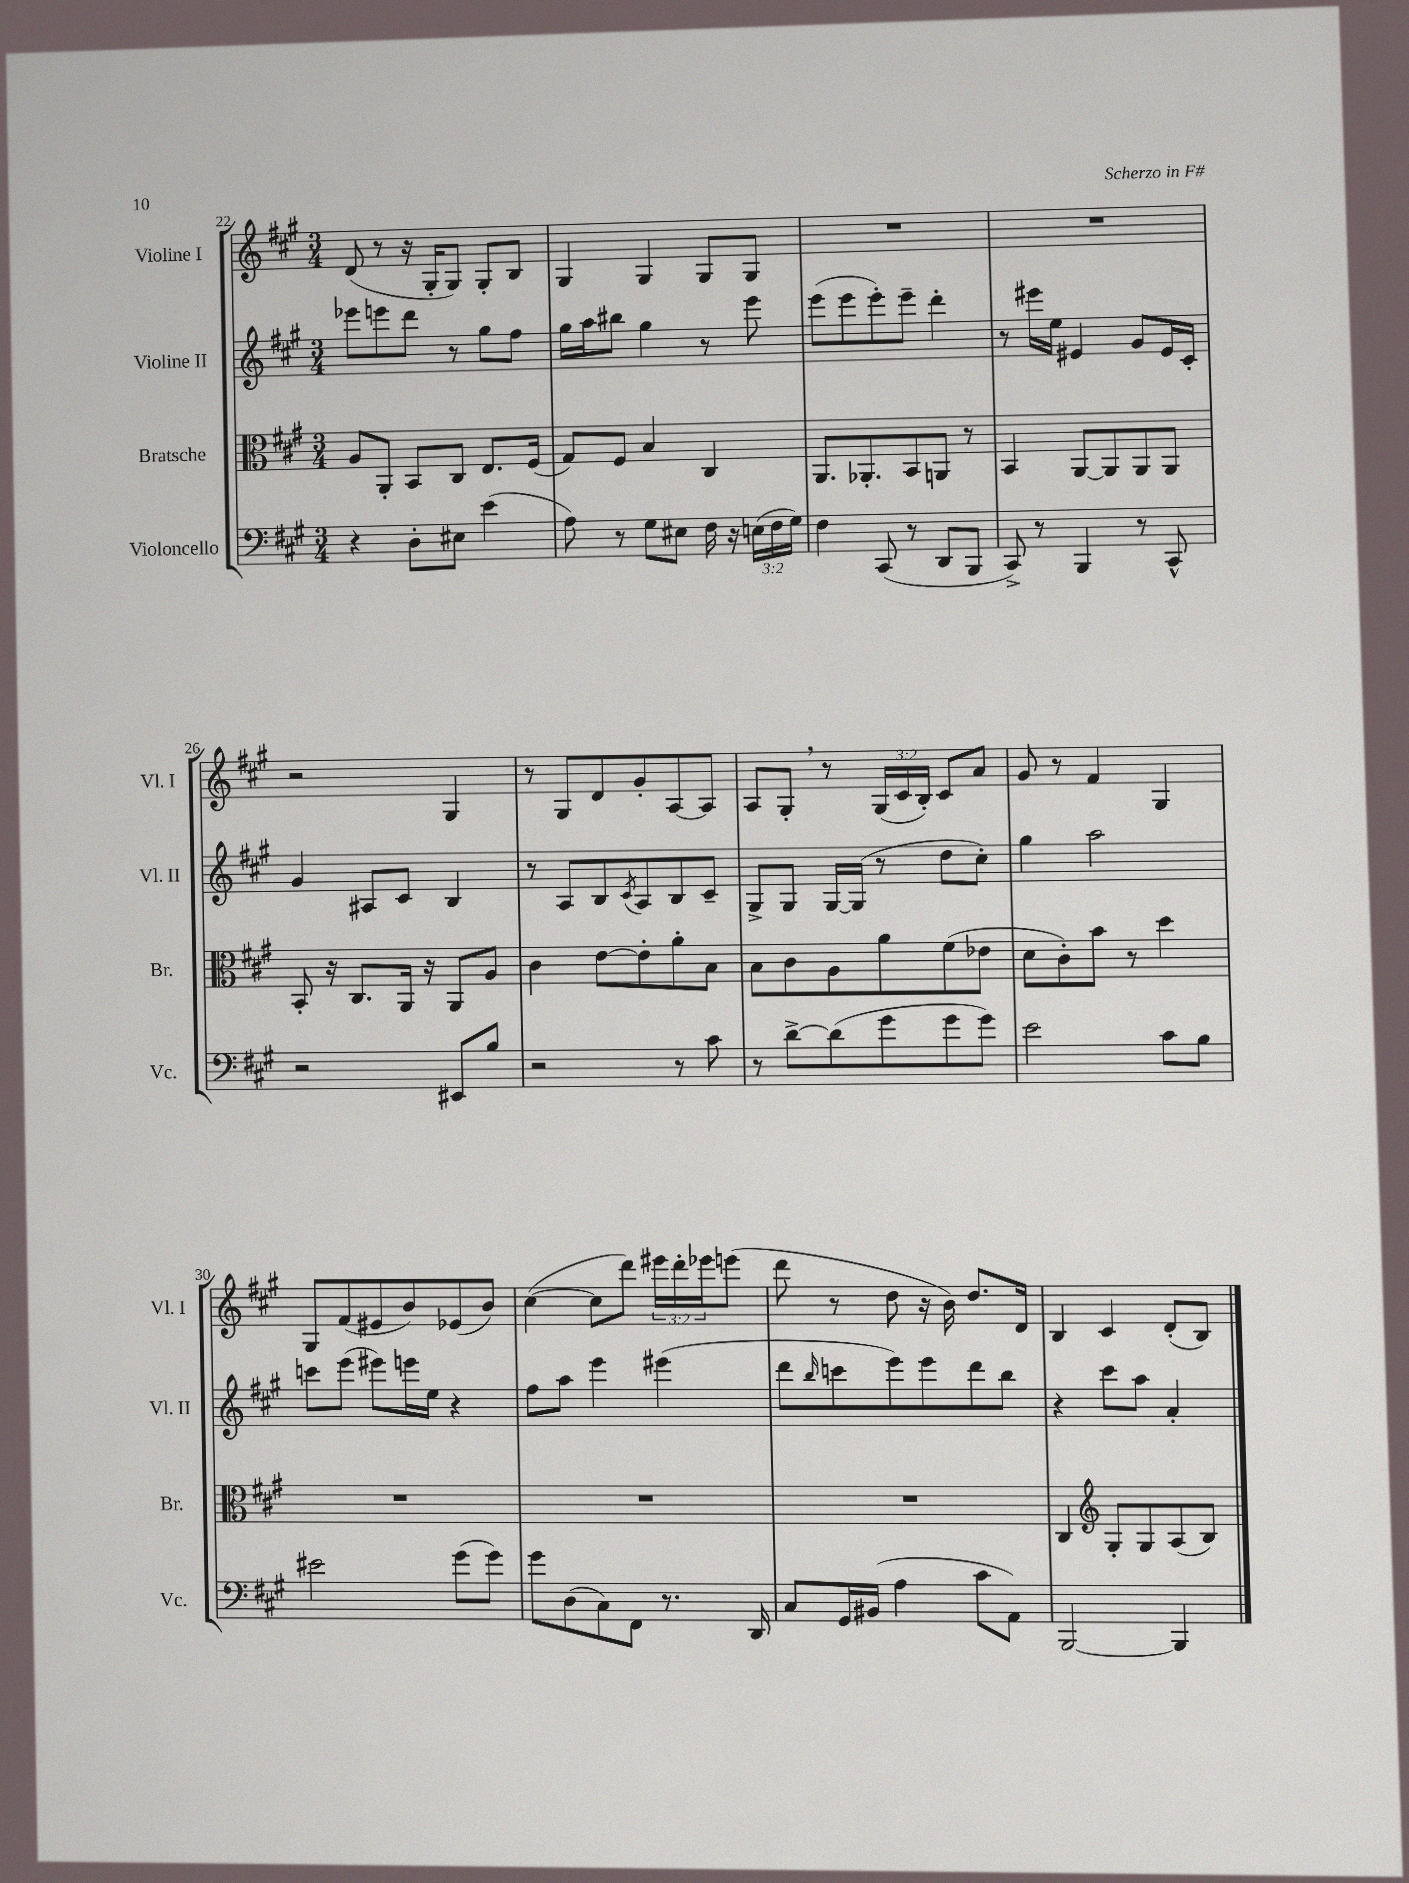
<<
\new StaffGroup <<
\new Staff = "s0" \with { instrumentName = "Violine I" shortInstrumentName = "Vl. I" } {
    \clef treble \key a \major \numericTimeSignature \time 3/4 \override Staff.TupletNumber.text = #tuplet-number::calc-fraction-text
    d'8( r8 r16 gis16-. gis8) gis8-. b8 |
    gis4 gis4 gis8 gis8 |
    R2. |
    R2. |
    r2 gis4 |
    r8 gis8 d'8 gis'8-. a8~ a8 |
    a8 gis8-. \breathe r8 \tuplet 3/2 { gis16( cis'16 b16-.) } cis'8 a'8 |
    gis'8 r8 fis'4 gis4 |
    gis8 fis'8( eis'8 b'8) ees'8( b'8) |
    cis''4~( cis''8 d'''8) \tuplet 3/2 { eis'''16 d'''16-. ees'''16 } e'''8( |
    d'''8 r8 d''8 r16 b'16) d''8. d'16 |
    b4 cis'4 d'8-.( b8) \bar "|." |
}
\new Staff = "s1" \with { instrumentName = "Violine II" shortInstrumentName = "Vl. II" } {
    \clef treble \key a \major \numericTimeSignature \time 3/4
    ees'''8 e'''8 d'''8 r8 gis''8 fis''8 |
    gis''16 a''16 bis''8 gis''4 r8 e'''8 |
    e'''8( e'''8 e'''8-.) e'''8-- d'''4-. |
    r8 eis'''16 e''16 eis'4 gis'8 eis'16 cis'16-. |
    gis'4 ais8 cis'8 b4 |
    r8 a8 b8 \acciaccatura { cis'8 } a8 b8 cis'8-- |
    gis8-> gis8 gis16~ gis16( r8 d''8 cis''8-.) |
    gis''4 a''2 |
    c'''8 e'''8( eis'''8) e'''16 e''16 r4 |
    fis''8 a''8 e'''4 eis'''4( |
    d'''8 \grace { b''16 } c'''8 e'''8) e'''8 d'''8 b''8 |
    r4 cis'''8 a''8 a'4-. \bar "|." |
}
\new Staff = "s2" \with { instrumentName = "Bratsche" shortInstrumentName = "Br." } {
    \clef alto \key a \major \numericTimeSignature \time 3/4
    a8 a,8-. b,8 cis8 e8. fis16( |
    gis8) fis8 b4 cis4 |
    a,8. aes,8.-. b,8 a,8 r8 |
    b,4 a,8~ a,8 a,8 a,8 |
    b,8-. r16 cis8. a,16 r16 a,8 a8 |
    cis'4 e'8~ e'8-. a'8-. b8 |
    b8 cis'8 a8 a'8 fis'8( ees'8 |
    d'8 cis'8-.) b'8 r8 d''4 |
    R2. |
    R2. |
    R2. |
    cis4 \clef treble gis8-. gis8 a8( b8) \bar "|." |
}
\new Staff = "s3" \with { instrumentName = "Violoncello" shortInstrumentName = "Vc." } {
    \clef bass \key a \major \numericTimeSignature \time 3/4 \override Staff.TupletNumber.text = #tuplet-number::calc-fraction-text
    r4 d8-. eis8 e'4( |
    a8) r8 gis8 eis8 fis16 r16 \tuplet 3/2 { e16( fis16 gis16) } |
    fis4 cis,8( r8 d,8 b,,8 |
    cis,8->) r8 b,,4 r8 cis,8-^ |
    r2 eis,8 b8 |
    r2 r8 cis'8 |
    r8 d'8~-> d'8( gis'8 gis'8 gis'8) |
    e'2 cis'8 b8 |
    eis'2 gis'8( gis'8) |
    gis'8 d8( cis8) fis,8 r8. d,16 |
    cis8 gis,16 bis,16( a4 cis'8 a,8) |
    b,,2~ b,,4 \bar "|." |
}
>>
>>
\layout { \context { \Score currentBarNumber = #22 } }
